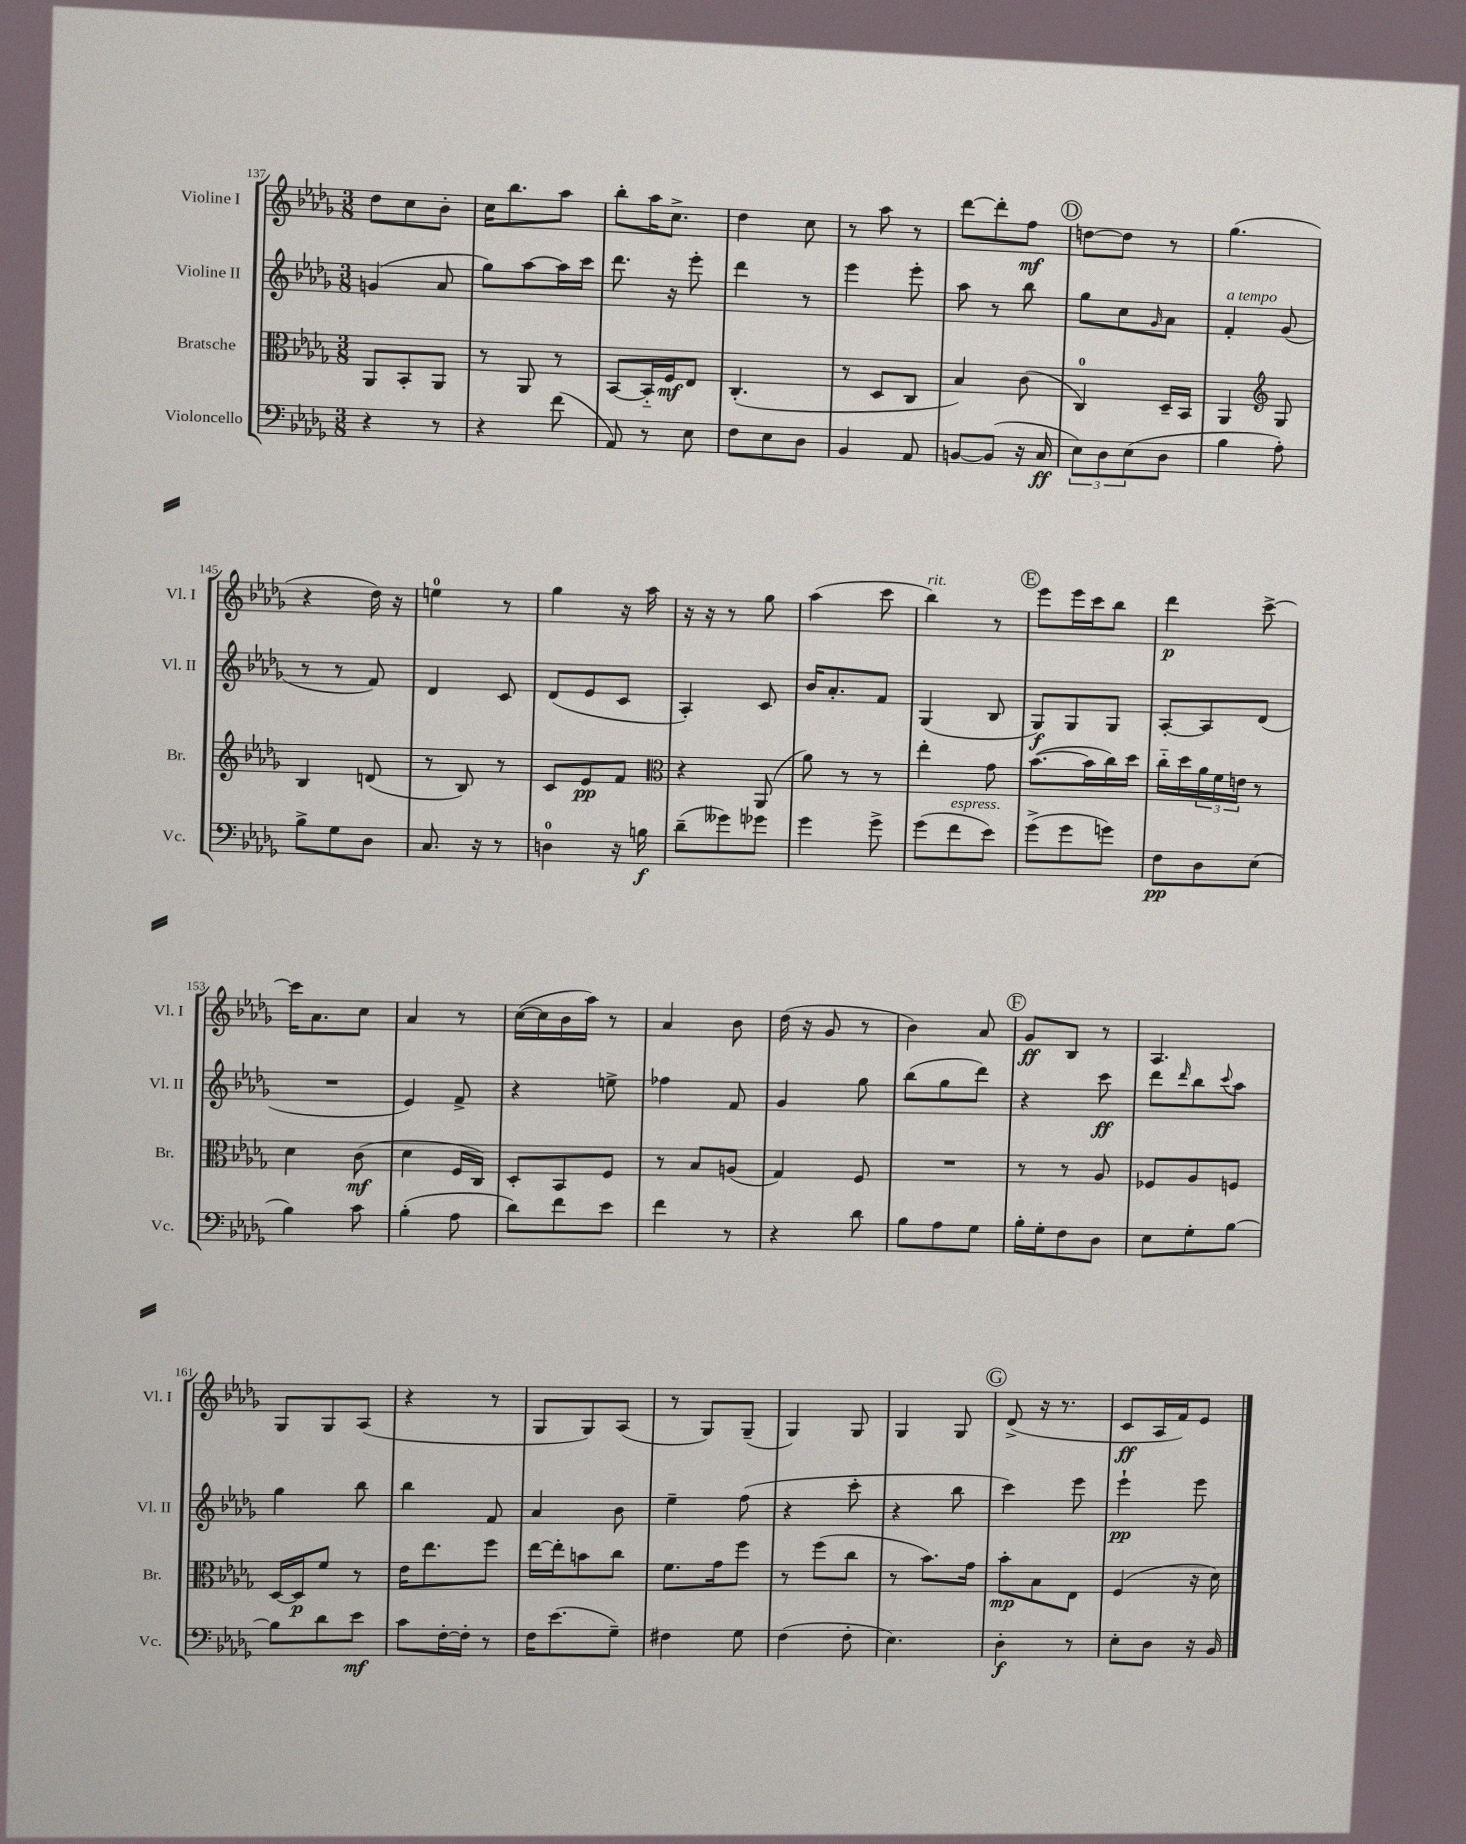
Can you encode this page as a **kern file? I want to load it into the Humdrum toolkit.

**kern	**dynam	**kern	**dynam	**kern	**dynam	**kern	**dynam
*part4	*part4	*part3	*part3	*part2	*part2	*part1	*part1
*staff4	*staff4	*staff3	*staff3	*staff2	*staff2	*staff1	*staff1
*I"Violoncello	*	*I"Bratsche	*	*I"Violine II	*	*I"Violine I	*
*I'Vc.	*	*I'Br.	*	*I'Vl. II	*	*I'Vl. I	*
*clefF4	*	*clefC3	*	*clefG2	*	*clefG2	*
*k[b-e-a-d-g-]	*	*k[b-e-a-d-g-]	*	*k[b-e-a-d-g-]	*	*k[b-e-a-d-g-]	*
*M3/8	*	*M3/8	*	*M3/8	*	*M3/8	*
=137	=137	=137	=137	=137	=137	=137	=137
4r	.	8AA-/L	.	(4gn/	.	8dd-\L	.
.	.	8BB-'/	.	.	.	8cc\	.
8r	.	8AA-/J	.	8a-/	.	8b-'\J	.
=138	=138	=138	=138	=138	=138	=138	=138
4r	.	8r	.	8gg-\L)	.	16cc\KL	.
.	.	.	.	.	.	8.bb-\	.
.	.	8AA-/	.	[8aa-\	.	.	.
(8f\	.	8r	.	16aa-\L]	.	8aa-\J	.
.	.	.	.	16ccc\JJ	.	.	.
=139	=139	=139	=139	=139	=139	=139	=139
8AA-/)	.	[8BB-/L	.	8.ddd-\	.	8bb-'\L	.
8r	.	16BB-/L]	.	.	.	16aa-\K	.
.	.	16F/J	mf	16r	.	8.cc^\J	.
8E-\	.	8E-/J	.	8eee-'\	.	.	.
=140	=140	=140	=140	=140	=140	=140	=140
8F\L	.	(4.C'/	.	4ddd-\	.	4dd-\	.
8E-\	.	.	.	.	.	.	.
8D-\J	.	.	.	8r	.	8cc\	.
=141	=141	=141	=141	=141	=141	=141	=141
4BB-/	.	8r	.	4eee-\	.	8r	.
.	.	8D-/L	.	.	.	8aa-\	.
8AA-/	.	8C/J	.	8eee-'\	.	8r	.
=142	=142	=142	=142	=142	=142	=142	=142
[8BBn/L	.	4B-/)	.	8aa-\	.	[8ddd-\L	.
(8BB/J]	.	.	.	8r	.	8ddd-'\]	.
16r	.	(8c\	.	8bb-\	.	8ff\J	mf
16C/	ff	.	.	.	.	.	.
!!LO:REH:place=s1:t=D
=143	=143	=143	=143	=143	=143	=143	=143
12E-\L)	.	4C/)	.	8gg-\L	.	[8ddn\L	.
12D-\	.	.	.	.	.	.	.
.	.	.	.	8cc\	.	8dd\J]	.
(12E-\	.	.	.	.	.	.	.
.	.	.	.	16qqg-/	.	.	.
8D-\J	.	16D-~/LL	.	8a-\J	.	8r	.
.	.	16BB-/JJ	.	.	.	.	.
=144	=144	=144	=144	=144	=144	=144	=144
!	!	!	!	!LO:TX:a:i:t=a tempo	!	!	!
4B-\	.	4AA-/	.	4f'/	.	(4.gg-\	.
*	*	*clefG2	*	*	*	*	*
8A-'\)	.	8G-/	.	(8g-/	.	.	.
!!LO:LB:g=z
=145	=145	=145	=145	=145	=145	=145	=145
8B-^\L	.	4B-/	.	8r	.	4r	.
8G-\	.	.	.	8r	.	.	.
8D-\J	.	(8dn/	.	8f/)	.	16dd-\)	.
.	.	.	.	.	.	16r	.
=146	=146	=146	=146	=146	=146	=146	=146
8.C/	.	8r	.	4d-/	.	4een\	.
.	.	8B-/)	.	.	.	.	.
16r	.	.	.	.	.	.	.
8r	.	8r	.	8c/	.	8r	.
=147	=147	=147	=147	=147	=147	=147	=147
4Dn\	.	8c/L	.	(8d-/L	.	4gg-\	.
.	.	8e-/	pp	8e-/	.	.	.
16r	.	8f/J	.	8c/J	.	16r	.
16Bn\	f	.	.	.	.	16aa-\	.
=148	=148	=148	=148	=148	=148	=148	=148
*	*	*clefC3	*	*	*	*	*
(8d-~\L	.	4r	.	4A-'/)	.	16r	.
.	.	.	.	.	.	16r	.
8g--X\)	.	.	.	.	.	8r	.
8g-X\J	.	(8AA-/	.	8c/	.	8gg-\	.
=149	=149	=149	=149	=149	=149	=149	=149
4g-\	.	8a-\)	.	16b-/KL	.	(4aa-\	.
.	.	.	.	8.a-'/	.	.	.
.	.	8r	.	.	.	.	.
8g-^\	.	8r	.	8f/J	.	8ccc\	.
=150	=150	=150	=150	=150	=150	=150	=150
!	!	!	!	!	!	!LO:TX:a:i:t=rit.	!
(8g-\L	.	4ee-'\	.	(4G-/	.	4bb-\)	.
!LO:TX:a:i:t=espress.	!	!	!	!	!	!	!
8f\	.	.	.	.	.	.	.
8e-\J)	.	8g-\	.	8B-/	.	8r	.
!!LO:REH:place=s1:t=E
=151	=151	=151	=151	=151	=151	=151	=151
(8g-^\L	.	([8.b-\L	.	8G-/L)	f	8eee-\L	.
8g-\	.	.	.	8G-/	.	16eee-\L	.
.	.	16b-\L]	.	.	.	16ccc\J	.
8gn\J)	.	16cc\)	.	8G-/J	.	8bb-\J	.
.	.	16dd-\JJ	.	.	.	.	.
=152	=152	=152	=152	=152	=152	=152	=152
8F\L	pp	16cc\LL	.	[8A-'/L	.	4ddd-\	p
.	.	16dd-\	.	.	.	.	.
8D-\	.	24a-\	.	8A-/]	.	.	.
.	.	24f\	.	.	.	.	.
.	.	24en\JJ	.	.	.	.	.
(8E-\J	.	8r	.	(8d-/J	.	[8ccc^\	.
!!LO:LB:g=z
=153	=153	=153	=153	=153	=153	=153	=153
4B-\)	.	4d-\	.	4.r	.	16ccc\KL]	.
.	.	.	.	.	.	8.a-\	.
8c\	.	(8c\	mf	.	.	8cc\J	.
=154	=154	=154	=154	=154	=154	=154	=154
(4B-'\	.	4d-\	.	4e-/)	.	4a-/	.
8A-\	.	16F/LL	.	8f^/	.	8r	.
.	.	16C/JJ)	.	.	.	.	.
=155	=155	=155	=155	=155	=155	=155	=155
8d-\L)	.	8D-'/L	.	4r	.	([16cc\LL	.
.	.	.	.	.	.	16cc\]	.
8f\	.	8BB-/	.	.	.	16b-\	.
.	.	.	.	.	.	16aa-\JJ)	.
8e-\J	.	8F/J	.	8een^\	.	8r	.
=156	=156	=156	=156	=156	=156	=156	=156
4f\	.	8r	.	4ff-X\	.	4a-/	.
.	.	8B-/L	.	.	.	.	.
8r	.	(8An/J	.	8f/	.	8b-\	.
=157	=157	=157	=157	=157	=157	=157	=157
4r	.	4G-/)	.	4g-/	.	(16dd-\	.
.	.	.	.	.	.	16r	.
.	.	.	.	.	.	8g-/	.
8d-\	.	8F/	.	8gg-\	.	8r	.
=158	=158	=158	=158	=158	=158	=158	=158
8B-\L	.	4.r	.	(8bb-\L	.	4b-\)	.
8A-\	.	.	.	8gg-\	.	.	.
8G-\J	.	.	.	8ddd-\J)	.	8a-/	.
!!LO:REH:place=s1:t=F
=159	=159	=159	=159	=159	=159	=159	=159
16B-'\LL	.	8r	.	4r	.	8g-/L	ff
16G-'\J	.	.	.	.	.	.	.
8F\	.	8r	.	.	.	8B-/J	.
8D-\J	.	8A-/	.	8ccc\	ff	8r	.
=160	=160	=160	=160	=160	=160	=160	=160
8E-\L	.	8F-X/L	.	8ddd-\L	.	4.A-/	.
.	.	.	.	16qqddd-/	.	.	.
8G-'\	.	8A-/	.	8bb-\	.	.	.
.	.	.	.	8qqccc/	.	.	.
[8B-\J	.	8Fn/J	.	8aa-\J	.	.	.
!!LO:LB:g=z
=161	=161	=161	=161	=161	=161	=161	=161
8B-\L]	.	[16D-/LL	.	4gg-\	.	8G-/L	.
.	.	16D-/J]	p	.	.	.	.
8d-\	.	8f/J	.	.	.	8G-/	.
8e-\J	mf	8r	.	8bb-\	.	(8A-/J	.
=162	=162	=162	=162	=162	=162	=162	=162
8c\L	.	16e-\KL	.	4bb-\	.	4r	.
.	.	8.ee-\	.	.	.	.	.
[16F'\L	.	.	.	.	.	.	.
16F'\JJ]	.	.	.	.	.	.	.
8r	.	8ff\J	.	8f/	.	8r	.
=163	=163	=163	=163	=163	=163	=163	=163
16F\KL	.	[16ee-\LL	.	4a-/	.	8G-/L	.
(8.e-\	.	16ee-'\J]	.	.	.	.	.
.	.	8bn\	.	.	.	8G-/)	.
8G-~\J)	.	8cc\J	.	8b-\	.	(8A-/J	.
=164	=164	=164	=164	=164	=164	=164	=164
4F#X\	.	8.f\L	.	4ee-~\	.	8r	.
.	.	.	.	.	.	8G-/L)	.
.	.	16g-\k	.	.	.	.	.
8G-\	.	8ff\J	.	(8ff\	.	(8G-~/J	.
=165	=165	=165	=165	=165	=165	=165	=165
(4F\	.	8r	.	4r	.	4G-/)	.
.	.	(8ff\L	.	.	.	.	.
8F'\	.	8cc\J	.	8ccc'\	.	8G-/	.
=166	=166	=166	=166	=166	=166	=166	=166
4.E-\)	.	8r	.	4r	.	4G-/	.
.	.	8.b-\L)	.	.	.	.	.
.	.	.	.	8bb-\	.	8G-/	.
.	.	16g-\Jk	.	.	.	.	.
!!LO:REH:place=s1:t=G
=167	=167	=167	=167	=167	=167	=167	=167
4D-'\	f	8b-'\L	mp	4ccc\)	.	(8d-^/	.
.	.	8B-\	.	.	.	16r	.
.	.	.	.	.	.	8.r	.
8r	.	8E-\J	.	8eee-\	.	.	.
=168	=168	=168	=168	=168	=168	=168	=168
8E-'\L	.	(4F/	.	4eee-`\	pp	8c/L	ff
8D-\J	.	.	.	.	.	16A-/L	.
.	.	.	.	.	.	16f/J)	.
16r	.	16r	.	8eee-\	.	8e-/J	.
16BB-/	.	16d-\)	.	.	.	.	.
==	==	==	==	==	==	==	==
*-	*-	*-	*-	*-	*-	*-	*-
